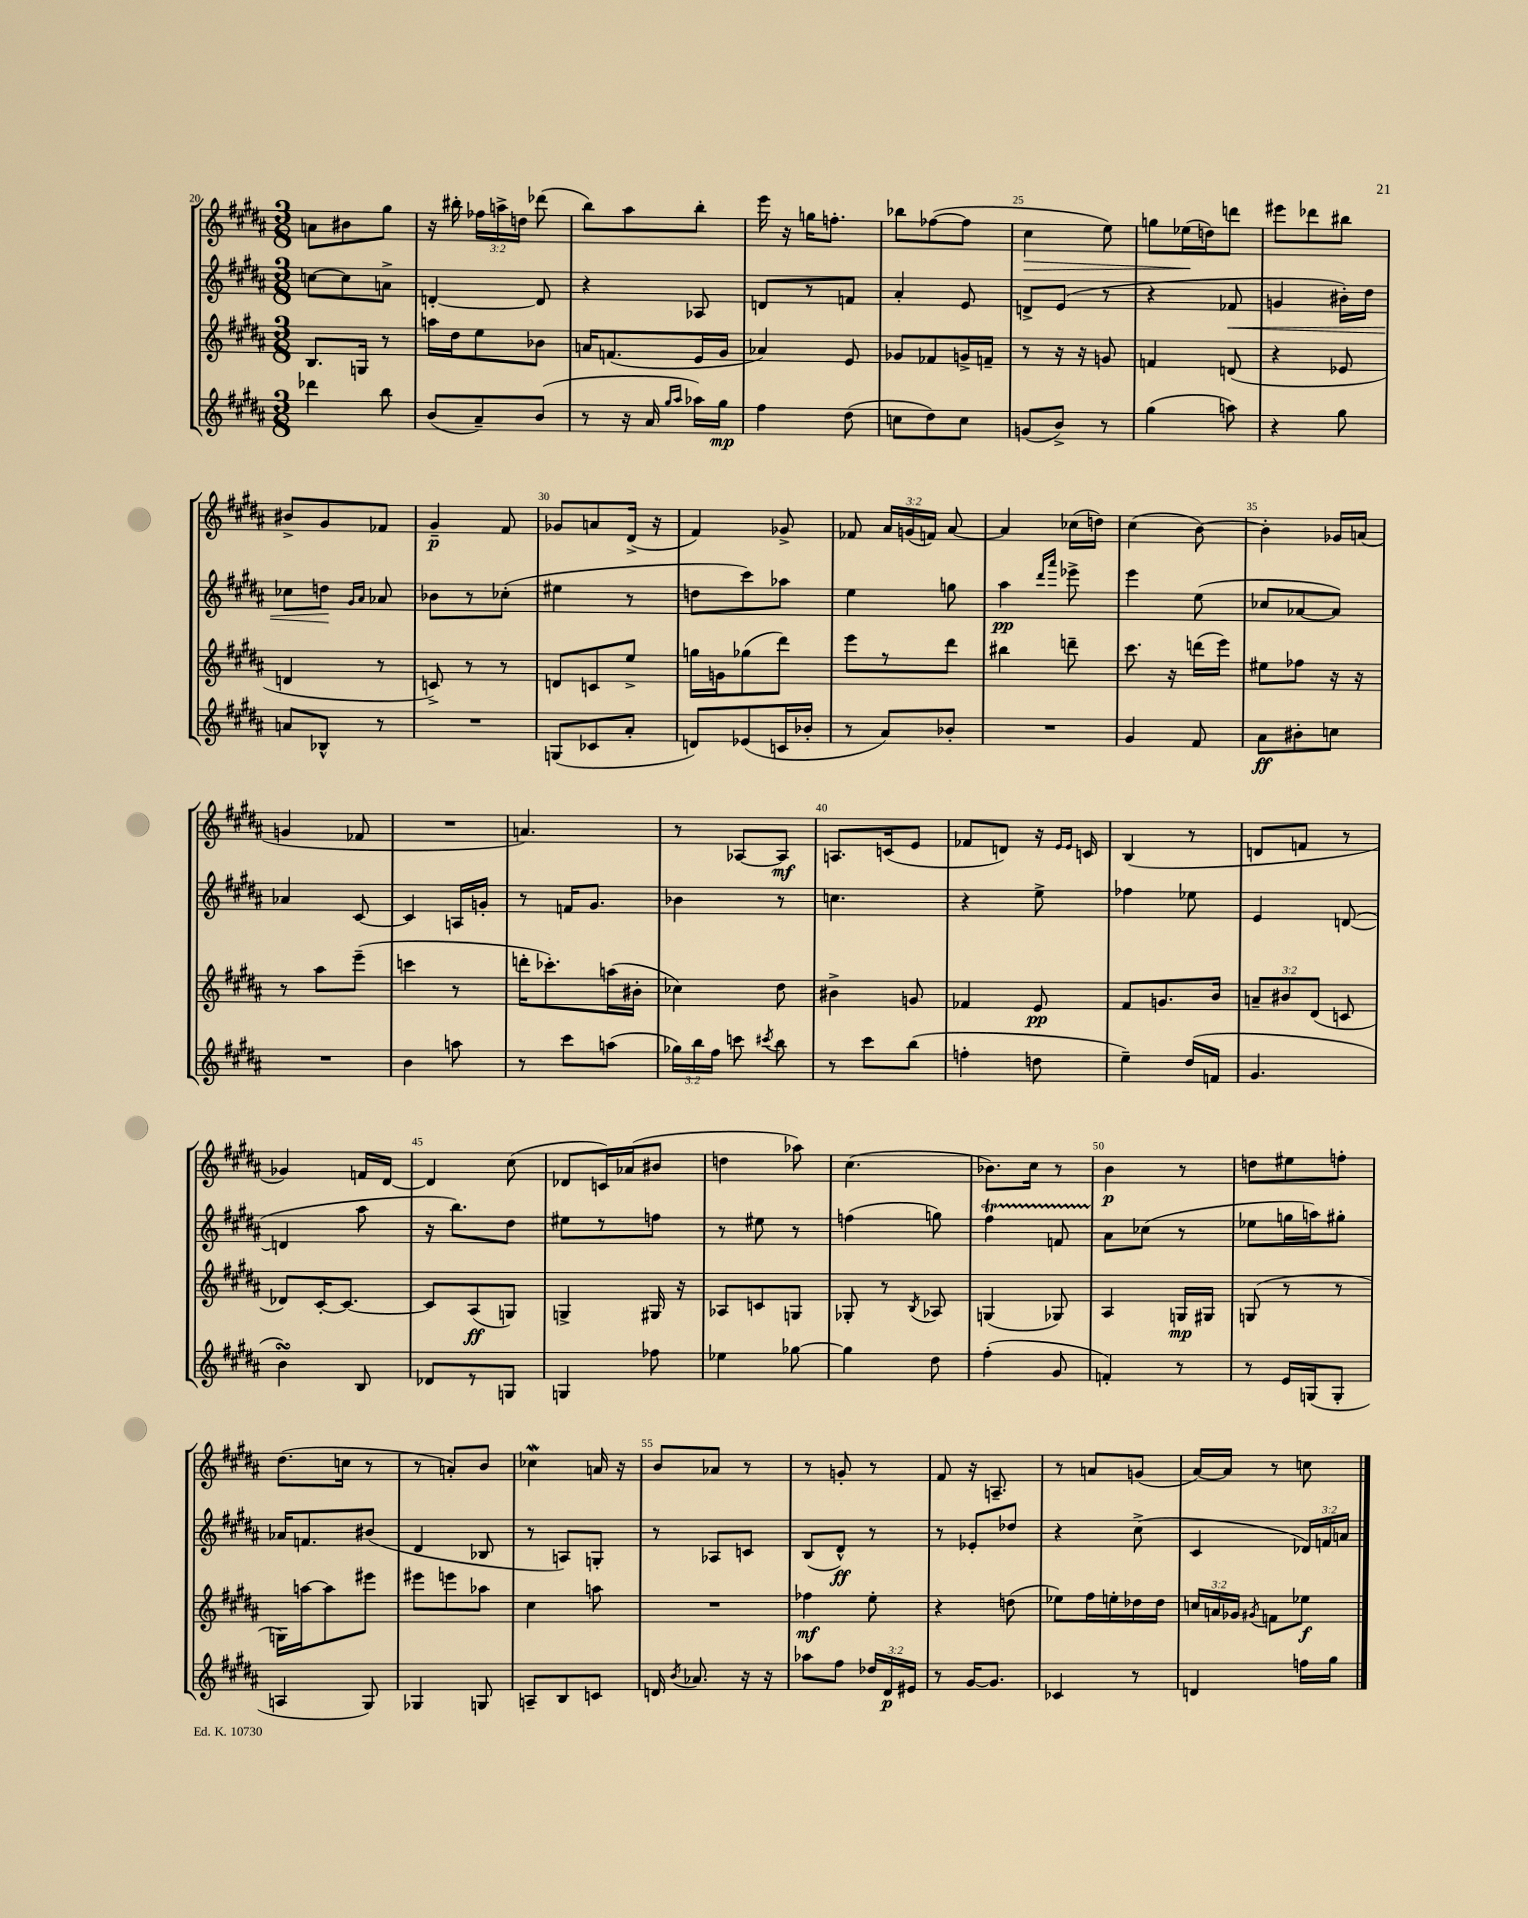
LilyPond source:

<<
\new StaffGroup <<
\new Staff = "s0" {
    \clef treble \key b \major \numericTimeSignature \time 3/8 \override Staff.TupletNumber.text = #tuplet-number::calc-fraction-text
    \autoBeamOff a'8[ bis'8 gis''8] |
    r16 bis''16-. \tuplet 3/2 { fes''16[ a''16-> d''16] } des'''8( |
    b''8[) ais''8 b''8]-. |
    e'''16 r16 g''16[ f''8.]-. |
    bes''8[ fes''8~( fes''8] |
    cis''4\> e''8) |
    g''8[ ees''16\!( d''16) d'''8] |
    eis'''8[ des'''8 bis''8] |
    bis'8[-> gis'8 fes'8] |
    gis'4--\p fis'8 |
    ges'8[ a'8 dis'16]->( r16 |
    fis'4) ges'8-> |
    fes'8 \tuplet 3/2 { ais'16[ g'16( f'16]) } ais'8~ |
    ais'4 ces''16[( d''16]) |
    cis''4( b'8~) |
    b'4-. ges'16[ a'16]( |
    g'4 fes'8 |
    R4. |
    a'4.) |
    r8 aes8[~ aes8]\mf |
    a8.[ c'16( e'8] |
    fes'8[ d'8]) r16 \grace { e'16[ e'16] } c'16 |
    b4( r8 |
    d'8[ f'8] r8 |
    ges'4) f'16[ dis'16]~ |
    dis'4 cis''8( |
    des'8[ c'16) aes'16( bis'8] |
    d''4 aes''8) |
    cis''4.( |
    bes'8.[) cis''16] r8 |
    b'4\p r8 |
    d''8[ eis''8 f''8]-. |
    dis''8.[( c''16] r8 |
    r8 a'8[-.) b'8] |
    ces''4\mordent a'16 r16 |
    b'8[ aes'8] r8 |
    r8 g'8-. r8 |
    fis'8 r16 a8.-- |
    r8 a'8[ g'8]( |
    ais'16[~) ais'16] r8 c''8 \bar "|." |
}
\new Staff = "s1" {
    \clef treble \key b \major \numericTimeSignature \time 3/8 \override Staff.TupletNumber.text = #tuplet-number::calc-fraction-text
    \autoBeamOff c''8[~ c''8 a'8]-> |
    d'4~-. d'8 |
    r4 aes8 |
    d'8[ r8 f'8] |
    ais'4-. e'8 |
    d'8[-> e'8]( r8 |
    r4 fes'8\< |
    g'4 bis'16[-.) dis''16] |
    ces''8[ d''8]\! \grace { gis'16[ ais'16] } aes'8 |
    bes'8[ r8 ces''8]-.( |
    eis''4 r8 |
    d''8[ cis'''8) aes''8] |
    e''4 g''8 |
    ais''4\pp \grace { dis'''16[ ais'''16] } ees'''8-> |
    e'''4 e''8( |
    ces''8[ aes'8~ aes'8]) |
    aes'4 cis'8~ |
    cis'4 a16[ g'16]-. |
    r8 f'16[ gis'8.] |
    bes'4 r8 |
    c''4. |
    r4 e''8-> |
    fes''4 ees''8 |
    e'4 d'8~( |
    d'4 ais''8 |
    r16 b''8.[) dis''8] |
    eis''8[ r8 f''8] |
    r8 eis''8 r8 |
    f''4( g''8) |
    fis''4\startTrillSpan f'8 |
    ais'8[\stopTrillSpan ces''8]( r8 |
    ees''8[ g''16 a''16) gis''8]-. |
    aes'16[ f'8. bis'8]( |
    dis'4 bes8 |
    r8 a8[) g8]-. |
    r8 aes8[ c'8] |
    b8[( dis'8]-^\ff) r8 |
    r8 ees'8[-. des''8] |
    r4 cis''8->( |
    cis'4 \tuplet 3/2 { des'16[) f'16 a'16] } \bar "|." |
}
\new Staff = "s2" {
    \clef treble \key b \major \numericTimeSignature \time 3/8 \override Staff.TupletNumber.text = #tuplet-number::calc-fraction-text
    \autoBeamOff b8.[ g16] r8 |
    a''16[ dis''16 e''8 bes'8] |
    a'16[ f'8.( e'16 gis'16] |
    aes'4) e'8 |
    ges'8[ fes'8 g'16-> f'16]-- |
    r8 r16 r16 g'8 |
    f'4 d'8( |
    r4 ees'8 |
    d'4 r8 |
    c'8->) r8 r8 |
    d'8[ c'8 e''8]-> |
    g''16[ g'16 ges''8( dis'''8]) |
    e'''8[ r8 dis'''8] |
    bis''4 d'''8-- |
    cis'''8. r16 d'''16[( e'''16]) |
    eis''8[ fes''8] r16 r16 |
    r8 ais''8[ e'''8]--( |
    c'''4 r8 |
    d'''16[-. ces'''8.-.) a''16( bis'16]-. |
    ces''4) dis''8 |
    bis'4-> g'8 |
    fes'4 e'8\pp |
    fis'8[ g'8. b'16] |
    \tuplet 3/2 { a'8[-- bis'8 dis'8]( } c'8 |
    des'8[) cis'16~-. cis'8.]~ |
    cis'8[ ais8\ff( g8]) |
    g4-> gis16 r16 |
    aes8[ c'8 g8] |
    ges8-. r8 \acciaccatura { b8 } aes8 |
    g4( ges8) |
    ais4 g16[\mp gis16] |
    g8( r8 r8 |
    g16[) a''16~ a''8 eis'''8] |
    eis'''8[ e'''8 aes''8] |
    cis''4 a''8 |
    R4. |
    fes''4\mf e''8-. |
    r4 d''8( |
    ees''8[) fis''16 e''16-. des''16 des''16] |
    \tuplet 3/2 { c''16[ a'16 ges'16] } \acciaccatura { gis'8 } f'8[ ees''8]\f \bar "|." |
}
\new Staff = "s3" {
    \clef treble \key b \major \numericTimeSignature \time 3/8 \override Staff.TupletNumber.text = #tuplet-number::calc-fraction-text
    \autoBeamOff des'''4 b''8 |
    b'8[( ais'8--) b'8]( |
    r8 r16 ais'16 \grace { gis''16[ ais''16] } aes''16[) gis''16]\mp |
    fis''4 dis''8( |
    c''8[ dis''8) c''8] |
    g'8[( b'8]->) r8 |
    gis''4( a''8) |
    r4 gis''8 |
    a'8[ bes8]-^ r8 |
    R4. |
    g8[( ces'8 ais'8]-. |
    d'8[) ees'8( c'16 bes'16]-. |
    r8 ais'8[) bes'8]-. |
    R4. |
    gis'4 fis'8 |
    ais'8[\ff bis'8-. c''8] |
    R4. |
    b'4 a''8 |
    r8 cis'''8[ a''8]( |
    \tuplet 3/2 { ges''16[) b''16 fis''16] } c'''8 \acciaccatura { cis'''8 } b''8 |
    r8 cis'''8[ b''8]( |
    f''4-. d''8 |
    e''4--) dis''16[( f'16] |
    gis'4. |
    b'4\turn) b8 |
    des'8[ r8 g8] |
    g4 fes''8 |
    ees''4 ges''8~ |
    ges''4 dis''8 |
    fis''4-.( gis'8 |
    f'4-.) r8 |
    r8 e'16[ g16( g8]-. |
    a4 gis8) |
    ges4 g8 |
    a8[-- b8 c'8] |
    d'16 \acciaccatura { b'8 } aes'8. r16 r16 |
    aes''8[ fis''8] \tuplet 3/2 { des''16[ dis'16\p eis'16] } |
    r8 gis'16[~ gis'8.] |
    ces'4 r8 |
    d'4 f''16[ gis''16] \bar "|." |
}
>>
>>
\layout { \context { \Score currentBarNumber = #20 \override BarNumber.break-visibility = ##(#f #t #t) barNumberVisibility = #(every-nth-bar-number-visible 5) } }
